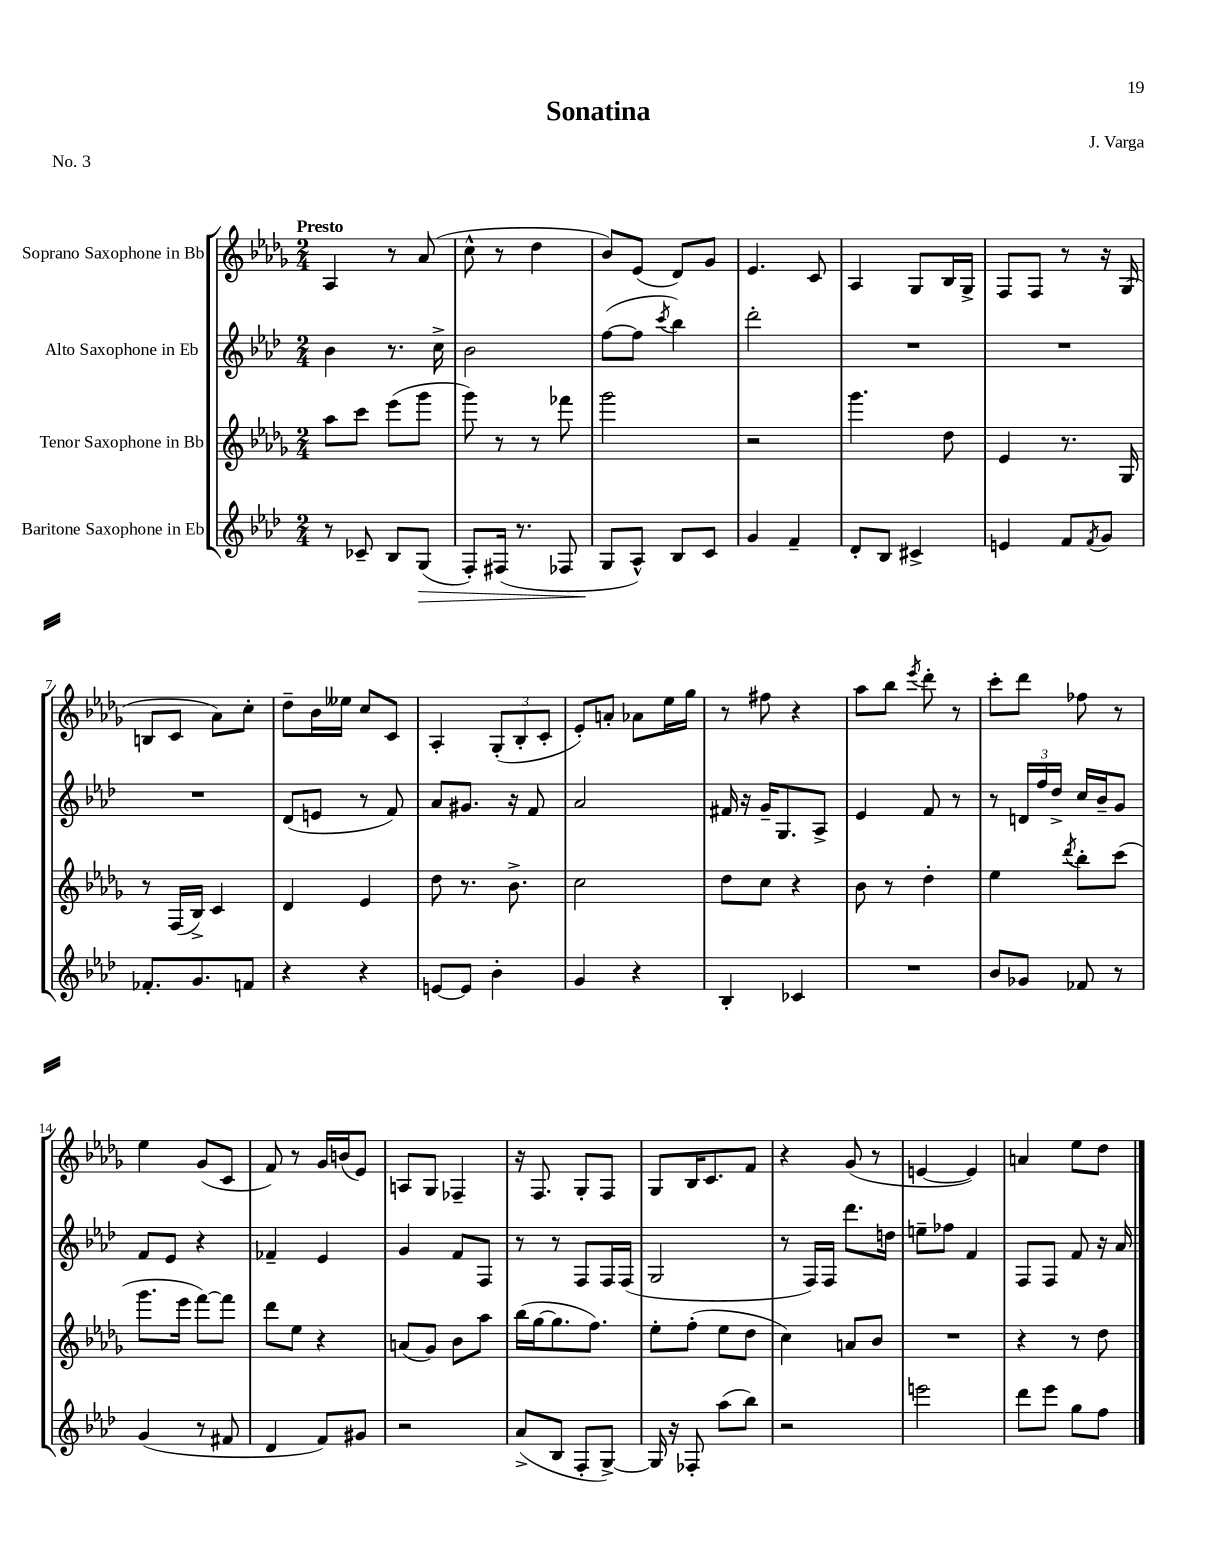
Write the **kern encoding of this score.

**kern	**dynam	**kern	**kern	**kern
*part4	*part4	*part3	*part2	*part1
*staff4	*staff4	*staff3	*staff2	*staff1
*I"Baritone Saxophone in Eb	*	*I"Tenor Saxophone in Bb	*I"Alto Saxophone in Eb	*I"Soprano Saxophone in Bb
*clefG2	*	*clefG2	*clefG2	*clefG2
*k[b-e-a-d-]	*	*k[b-e-a-d-g-]	*k[b-e-a-d-]	*k[b-e-a-d-g-]
*M2/4	*	*M2/4	*M2/4	*M2/4
=1	=1	=1	=1	=1
!	!	!	!	!LO:TX:a:B:t=Presto
8r	.	8aa-\L	4b-\	4A-/
8c-X~/	.	8ccc\J	.	.
8B-/L	.	(8eee-\L	8.r	8r
!	!LO:HP:b	!	!	!
(8G/J	>	8ggg-\J	.	(8a-/
.	.	.	16cc^\	.
=2	=2	=2	=2	=2
8F'/L)	.	8ggg-\)	2b-\	8cc^^\
(16F#X/Jk	.	8r	.	8r
8.r	.	.	.	.
.	.	8r	.	4dd-\
8F-X/	.	8fff-X\	.	.
=3	=3	=3	=3	=3
8G/L	.	2ggg-\	([8ff\L	8b-/L)
8A-^^/J)	]	.	8ff\J]	(8e-/J
.	.	.	8qccc/	.
8B-/L	.	.	4bb-\)	8d-/L)
8c/J	.	.	.	8g-/J
=4	=4	=4	=4	=4
4g/	.	2r	2ddd-'\	4.e-/
4f~/	.	.	.	.
.	.	.	.	8c/
=5	=5	=5	=5	=5
8d-'/L	.	4.ggg-\	2r	4A-/
8B-/J	.	.	.	.
4c#X^/	.	.	.	8G-/L
.	.	8dd-\	.	16B-/L
.	.	.	.	16G-^/JJ
=6	=6	=6	=6	=6
4en/	.	4e-/	2r	8F/L
.	.	.	.	8F/J
8f/L	.	8.r	.	8r
8qf/	.	.	.	.
8g/J	.	.	.	16r
.	.	16G-/	.	(16G-/
!!LO:LB:g=z
=7	=7	=7	=7	=7
8.f-X'/L	.	8r	2r	8Bn/L
.	.	(16F/LL	.	8c/J
8.g/	.	16B-^/JJ)	.	.
.	.	4c/	.	8a-\L)
8fn/J	.	.	.	8cc'\J
=8	=8	=8	=8	=8
4r	.	4d-/	(8d-/L	8dd-~\L
.	.	.	8en/J	16b-\L
.	.	.	.	16ee--X\JJ
4r	.	4e-/	8r	8cc/L
.	.	.	8f/)	8c/J
=9	=9	=9	=9	=9
[8en/L	.	8dd-\	8a-/L	4A-'/
8e/J]	.	8.r	8.g#X/J	.
4b-'\	.	.	.	(12G-'/L
.	.	8.b-^\	16r	.
.	.	.	.	12B-'/
.	.	.	8f/	.
.	.	.	.	12c'/J
=10	=10	=10	=10	=10
4g/	.	2cc\	2a-/	8e-'/L)
.	.	.	.	8an'/J
4r	.	.	.	8a-X\L
.	.	.	.	16ee-\L
.	.	.	.	16gg-\JJ
=11	=11	=11	=11	=11
4B-'/	.	8dd-\L	16f#X/	8r
.	.	.	16r	.
.	.	8cc\J	16g~/KL	8ff#X\
.	.	.	8.G/	.
4c-X/	.	4r	.	4r
.	.	.	8A-^/J	.
=12	=12	=12	=12	=12
2r	.	8b-\	4e-/	8aa-\L
.	.	8r	.	8bb-\J
.	.	.	.	8qeee-/
.	.	4dd-'\	8f/	8ddd-'\
.	.	.	8r	8r
=13	=13	=13	=13	=13
8b-/L	.	4ee-\	8r	8ccc'\L
8g-X/J	.	.	24dn/LL	8ddd-\J
.	.	.	24ff/	.
.	.	.	24dd-^/JJ	.
.	.	8qddd-/	.	.
8f-X/	.	8bb-'\L	16cc/LL	8ff-X\
.	.	.	16b-~/J	.
8r	.	(8ccc\J	8g/J	8r
!!LO:LB:g=z
=14	=14	=14	=14	=14
(4g/	.	8.ggg-\L	8f/L	4ee-\
.	.	.	8e-/J	.
.	.	16eee-\Jk	.	.
8r	.	[8fff\L)	4r	(8g-/L
8f#X/	.	8fff\J]	.	8c/J
=15	=15	=15	=15	=15
4d-/	.	8ddd-\L	4f-X~/	8f/)
.	.	8ee-\J	.	8r
8f/L)	.	4r	4e-/	16g-/LL
.	.	.	.	(16bn/J
8g#X/J	.	.	.	8e-/J)
=16	=16	=16	=16	=16
2r	.	(8an/L	4g/	8An/L
.	.	8g-/J)	.	8G-/J
.	.	8b-\L	8f/L	4F-X~/
.	.	8aa-\J	8F/J	.
=17	=17	=17	=17	=17
(8a-^/L	.	(16bb-\LL	8r	16r
.	.	[16gg-\J	.	8.F/
8B-/J	.	8.gg-\]	8r	.
8F'/L	.	.	8F/L	8G-'/L
.	.	8.ff\J)	.	.
[8G^/J)	.	.	16F/L	8F/J
.	.	.	(16F/JJ	.
=18	=18	=18	=18	=18
16G/]	.	8ee-'\L	2G/	8G-/L
16r	.	.	.	.
8F-X'/	.	(8ff'\J	.	16B-/K
.	.	.	.	8.c/
(8aa-\L	.	8ee-\L	.	.
8bb-\J)	.	8dd-\J	.	8f/J
=19	=19	=19	=19	=19
2r	.	4cc\)	8r	4r
.	.	.	16F/LL)	.
.	.	.	16F/JJ	.
.	.	8an/L	8.ddd-\L	(8g-/
.	.	8b-/J	.	8r
.	.	.	16ddn\Jk	.
=20	=20	=20	=20	=20
2eeen\	.	2r	8een~\L	[4en/
.	.	.	8ff-X\J	.
.	.	.	4f/	4e/])
=21	=21	=21	=21	=21
8ddd-\L	.	4r	8F/L	4an/
8eee-\J	.	.	8F/J	.
8gg\L	.	8r	8f/	8ee-\L
8ff\J	.	8dd-\	16r	8dd-\J
.	.	.	16a-/	.
==	==	==	==	==
*-	*-	*-	*-	*-
